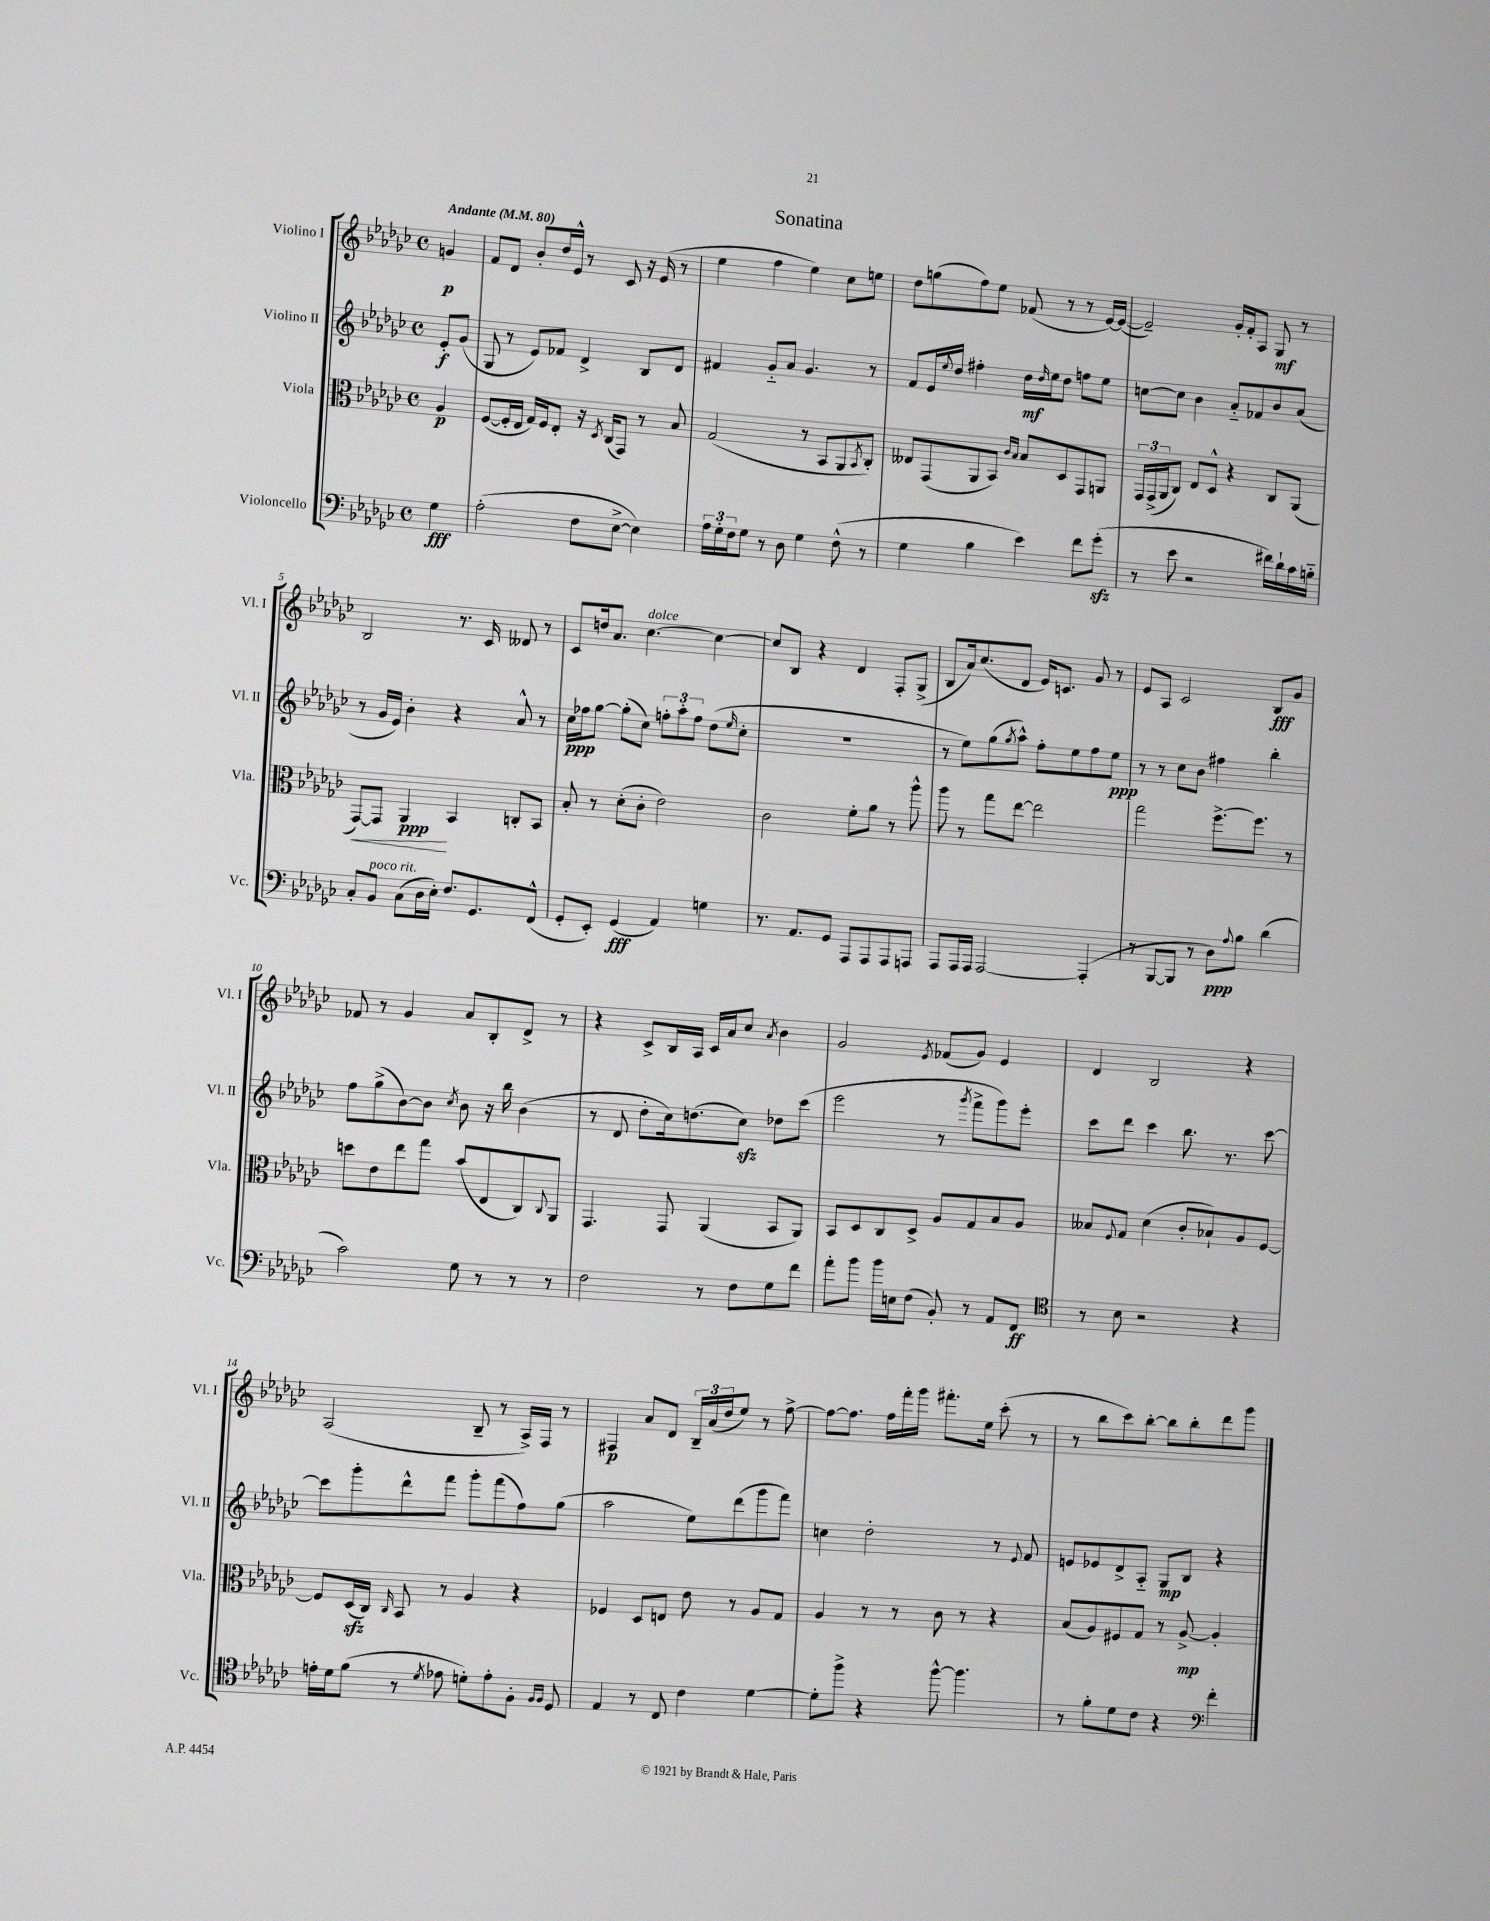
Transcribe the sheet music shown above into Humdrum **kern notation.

**kern	**kern	**kern	**kern
*staff4	*staff3	*staff2	*staff1
*clefF4	*clefC3	*clefG2	*clefG2
*k[b-e-a-d-g-c-]	*k[b-e-a-d-g-c-]	*k[b-e-a-d-g-c-]	*k[b-e-a-d-g-c-]
*M4/4	*M4/4	*M4/4	*M4/4
*met(c)	*met(c)	*met(c)	*met(c)
*MM80	*MM80	*MM80	*MM80
4G-\	4A-/	8e-'/L	4g/
.	.	(8g-/J	.
=	=	=	=
(2A-'\	([8F/L	8G-/	8f/L
.	16F'/]L	8r	8d-/J
.	16E-/JJ	.	.
.	16G-/LL)	8e-/L)	8b-'/L
.	16F/J	.	.
.	8E-'/J	8f-/J	16dd-/L
.	.	.	16e-^^/JJ
8F\L	16r	4d-^/	8r
.	8qD-/	.	.
.	(16C-/LK	.	.
[8E-^\J	8GG-/J)	.	8c-/
4E-\])	8r	8B-/L	16r
.	.	.	(16e-/
.	8B-/	8d-/J	8r
=	=	=	=
24A-\LL	(2G-/	4f#/	4ee-\
24G-'\	.	.	.
24F\J	.	.	.
8G-\J	.	.	.
8r	.	8g-'~/L	4ff\
8D-\	.	8a-/J	.
4G-\	8r	4.g-/	4ee-\)
.	8BB-/L	.	.
(8F^^\	8AA-/	.	8cc-\L
.	8qBB-/	.	.
8r	8C-'/J)	8r	8ee\J
=	=	=	=
4G-\	8E--/L	8f/L	8dd-\L
.	(8GG-/	16e-/L	(8gg\
.	.	8qqee-/	.
.	.	16dd-/JJ	.
4B-\	8AA-/	4ff#'\	8ff\)
.	8BB-/J)	.	8ee-\J
.	16qqc-/LL	.	.
.	16qqB-/JJ	.	.
4e-\)	8B-/L	16dd-\LL	(8f-/
.	.	16qqdd-/	.
.	.	16ee-\J	.
.	8D-/	8dd-\J	8r
8f\L	8GG-/	8ff\L	8r
(8g-'\J	8AA/J	8ee-\J	[16e-/LL)
.	.	.	(16e-/_JJ
=	=	=	=
8r	24GG-/LL	[8cc\L	2e-~/])
.	(24GG-^/	.	.
.	24AA-/J	.	.
8e-\	8C-/J)	8cc\]J	.
2r	8E-/L	4b-\	.
.	8D-^^/J	.	.
.	4r	8a-'~/L	16g-'/LL
.	.	.	16f'/J
.	.	8f-/	8A-/J
16f#\LL)	8C-/L	8b-/	8G-/
16d-`\	.	.	.
16c-\	(8AA-/J	(8a-/J	8r
16B'~\JJ	.	.	.
=	=	=	=
8C-'/L	[8GG-/L)	8r	2B-/
8BB-/J	8GG-/]J	16g-/LL	.
.	.	16e-/JJ)	.
(8C-\L	4AA-/	4b-'\	.
16D-\L	.	.	.
16E-'\JJ)	.	.	.
8.F/L	4BB-/	4r	8.r
8.GG-/	.	.	16c-/
.	8C'/L	8a-^^/	8d--/
(8FF^^/J	8BB-/J	8r	8r
=	=	=	=
8GG-'/L	8B-'/	16cc-\LL	8c-/L
.	.	16ff-\J	.
8EE-'/J)	8r	[8gg-\J	16dd/k
.	.	.	8.a-/J
(4GG-/	(8d-'\L	(8gg-'\]L	.
.	8c-'\J	8cc-\J)	[4.cc-\
4AA-/)	2e-\)	12ff'\L	.
.	.	12aa-'\	.
.	.	12ff\J	.
4G\	.	(8dd-\L	4cc-\_
.	.	16qqee-/	.
.	.	8cc-'\J	.
=	=	=	=
8.r	2c-\	1r	8cc-/]L
.	.	.	8B-/J
8.AA-/L	.	.	.
.	.	.	4r
8GG-/J	.	.	.
8AAA-/L	8f'\L	.	4d-/
8AAA-/	8a-\J	.	.
8AAA-/	8r	.	8F'/L
8AAA/J	8aa-^^\	.	(8G-^/J
=	=	=	=
8AAA-/L	8aa-\	8r	8B-/L
16AAA-/L	8r	8ee-\L)	16a-/k)
16AAA-/JJ	.	.	(8.cc-/
[2AAA-/	8gg-\L	(8gg-\	.
.	.	8qgg-/	.
.	[8ee-\J	8aa-^^\J)	8d-/J
.	2ee-\]	8ff'\L	16e-/LK)
.	.	.	8.c/J
.	.	8ee-\	.
(4AAA-'/]	.	8ff\	8g-/
.	.	8ee-\J	8r
=	=	=	=
8r	2gg-\	8r	8e-/L
[8BBB-/L	.	8r	8A-/J
8BBB-/]J	.	8cc-\L	2c-/
8r	.	8b-\J	.
8D-\L)	[8.ff^\L	4ff#\	.
8qqA-/	.	.	.
8B-\J	.	.	.
.	8.ff\]J	.	.
(4d-\	.	4bb-'\	8B-/L
.	8r	.	8g-/J
=	=	=	=
2c-\)	8dd\L	8ff\L	8f-/
.	8e-\	(8gg-^\	8r
.	8ee-\	[8b-\)	4g-/
.	8gg-\J	8b-\]J	.
.	.	8qcc-/	.
8G-\	(8b-/L	8b-\	8a-/L
8r	8E-/	16r	8B-'/
.	.	16bb-\	.
8r	8C-/)	(4b-\	8d-^/J
.	8qqC-/	.	.
8r	8AA-/J	.	8r
=	=	=	=
2F\	4.GG-/	8r	4r
.	.	8d-/	.
.	.	8dd-'\L	8c-^/L
.	8GG-/	16cc-\k)	16B-/L
.	.	(8.dd\	16A-/JJ
8r	(4AA-/	.	16c-/LL
.	.	.	16a-/J
8F\L	.	8cc-\J)	8cc-/J
.	.	.	8qa-/
8G-\	8BB-/L	8dd-\L	4b-\
8f\J	8AA-/J)	(8ccc-\J	.
=	=	=	=
8a-'\L	8BB-/L	2eee-\	2g-/
8b-\J	8D-/	.	.
16b-\LL	8C-/	.	.
16E\J	.	.	.
(8F\J	8D-^/J	.	.
.	.	.	8qe-/
8BB-'/)	8A-/L	8r	(8f-/L
.	.	8qggg-/	.
8r	8G-/	8fff^\L	8g-/J)
8AA-/L	8B-/	8ggg-\)	4e-/
8FF/J	8A-/J	8eee-'\J	.
=	=	=	=
*clefC4	*	*	*
8r	8B--/L	8ccc-\L	4d-/
.	8qqF/	.	.
8B-\	8G-/J	8ddd-\J	.
2r	(4d-\	4ccc-\	2B-/
.	8c-'/L	8.bb-\	.
.	8B-`/)	.	.
.	.	8.r	.
4r	8A-/	.	4r
.	[8F/J	[8ccc-\	.
=	=	=	=
16e'\LL	8F/]L	8ccc-\]L	(2A-/
16d-\J	.	.	.
(8f\J	(16D-/L	8ggg-'\	.
.	16C-/JJ)	.	.
.	16qqC-/	.	.
8r	8BB-/	8ddd-^^\	.
8qd-/	.	.	.
8e-\	8r	8fff\J	.
8d'\L)	4A-/	8ggg-'\L	8B-~/
8e-'\	.	(8fff\	8r
8F'\J	4r	8ff\)	16A-^/LL)
.	.	.	16F/JJ
16qqF/LL	.	.	.
16qqF/JJ	.	.	.
8D-/	.	(8gg-\J	8r
=	=	=	=
4E-/	4F-/	2aa-\	4F#/
8r	8D-/L	.	8a-/L
8C-/	8E/J	.	8d-/J
4c-\	8e-\	8ee-\L)	24B-~/LL
.	.	.	(24a-/
.	.	.	24dd-/J
.	8r	(8ddd-\	8ee-/J)
[4d-\	8A-/L	8ggg-\	8r
.	8G-/J	8fff\J)	[8ff^\
=	=	=	=
8d-'\]L	4A-/	4cc\	8ff\_L
8ff^\J	.	.	8.ff\]J
4r	8r	2dd-'\	.
.	.	.	16ff\LL
.	8r	.	16fff'\
.	.	.	16ggg-\JJ
[8ff^^\	8c-\	.	8.fff#'\L
4.ff\]	8r	.	.
.	.	.	16ee-\Jk
.	4r	8r	(8ccc-'\
.	.	8qqe-/	.
.	.	8f/	8r
=	=	=	=
8r	(8B-/L	8e/L	8r
8f'\L	8A-/)	8e-/	8bb-\L
8d-\	8F#/	8d-^/	8ccc-\)
8c-\J	8G-/J	8A-'~/J	[8bb-'\J
4r	8r	8G-/L	8bb-\]L
.	[8A-^/	8B-/J	8bb-'\
*clefF4	*	*	*
4f'\	4A-'/]	4r	8ddd-\
.	.	.	8ggg-\J
==	==	==	==
*-	*-	*-	*-
